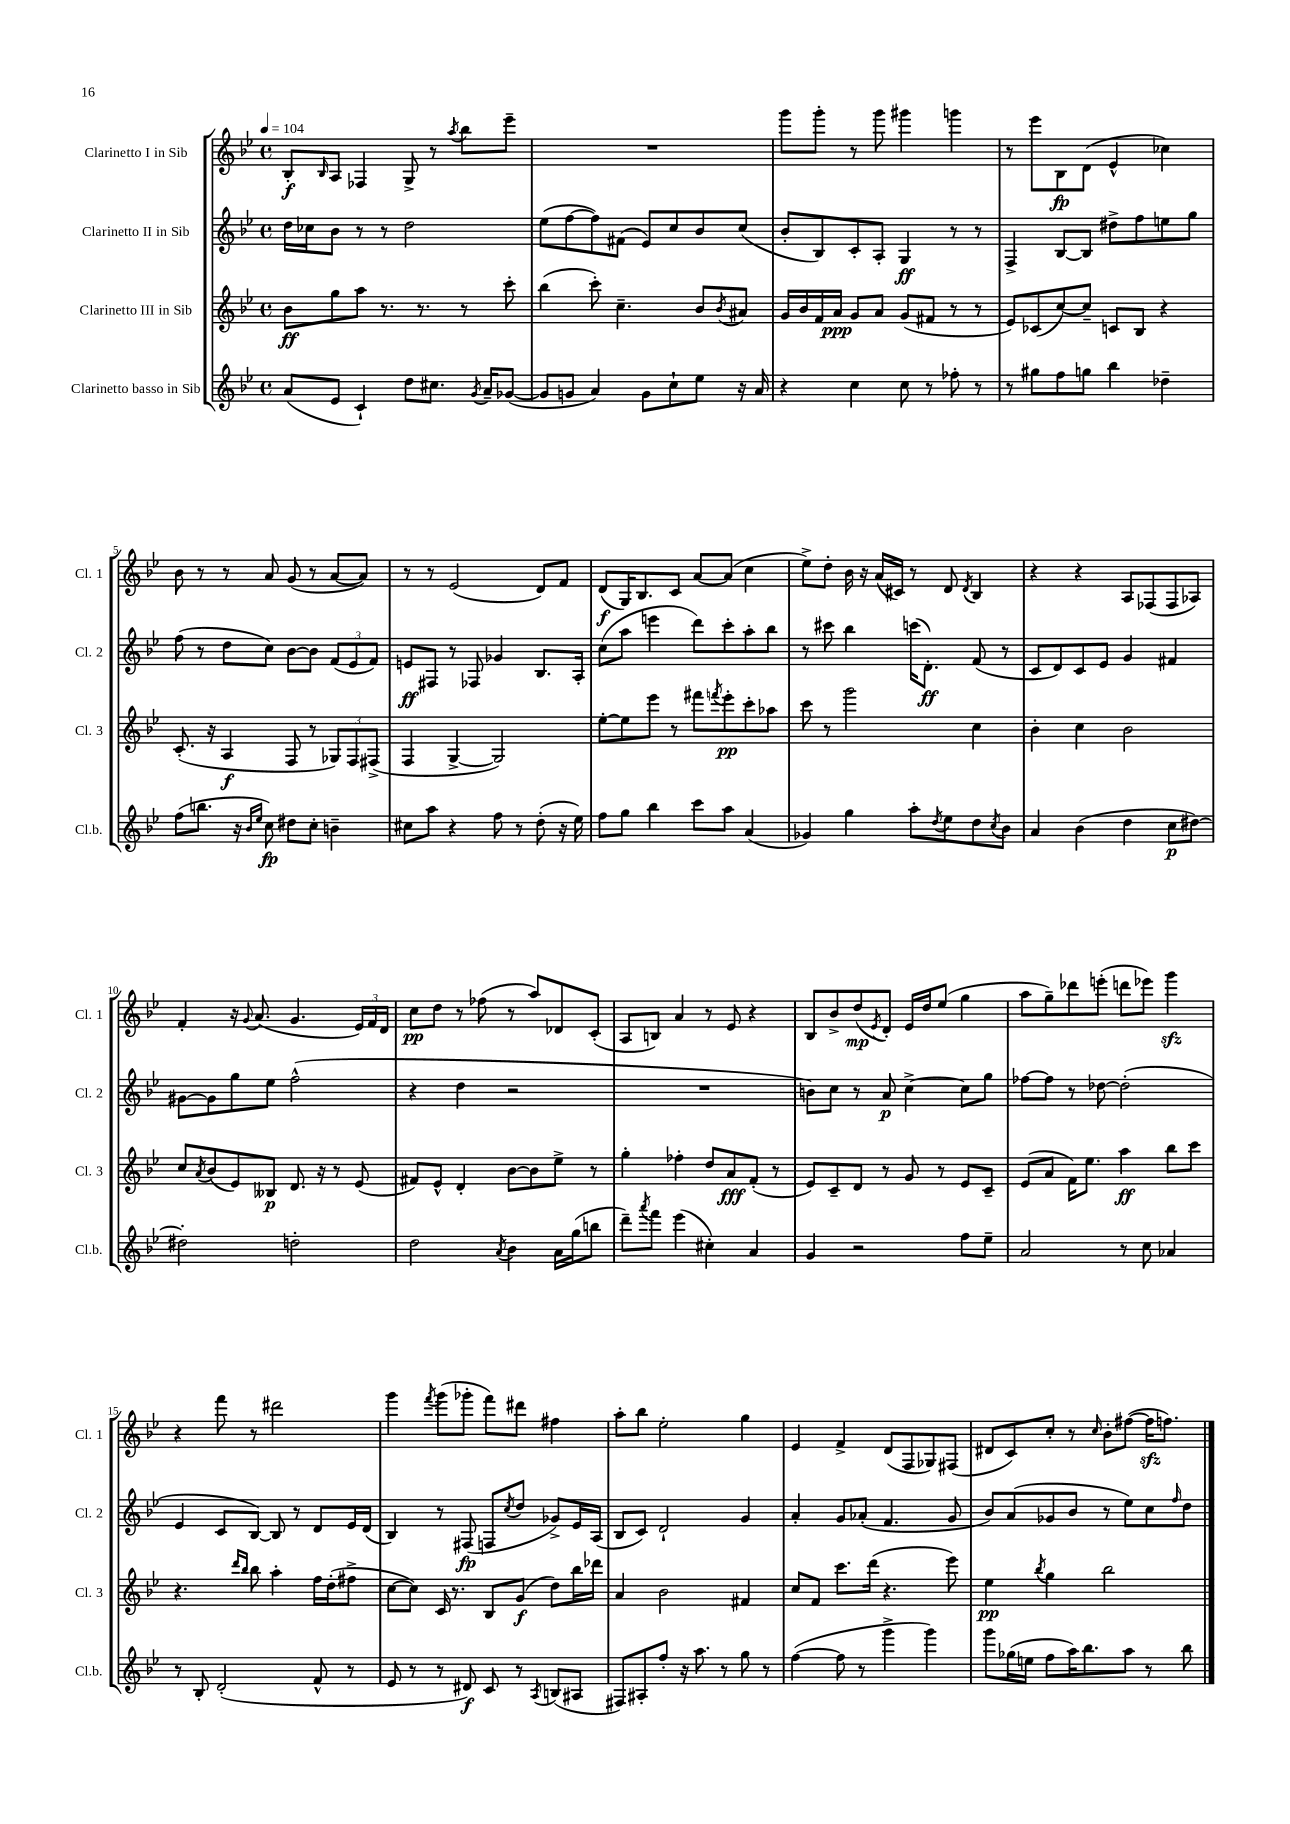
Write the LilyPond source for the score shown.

<<
\new StaffGroup <<
\new Staff = "s0" \with { instrumentName = "Clarinetto I in Sib" shortInstrumentName = "Cl. 1" } {
    \clef treble \key bes \major \defaultTimeSignature \time 4/4 \tempo 4 = 104
    bes8-.\f \grace { bes16 } a8 fes4 g8-> r8 \acciaccatura { a''8 } bes''8 ees'''8-- |
    R1 |
    g'''8 g'''8-. r8 g'''8 gis'''4 g'''4 |
    r8 ees'''8 bes8\fp d'8( ees'4-^ ces''4) |
    bes'8 r8 r8 a'8 g'8( r8 a'8~ a'8) |
    r8 r8 ees'2( d'8) f'8 |
    d'8\f( g16) bes8. c'8 a'8~ a'8( c''4 |
    ees''8->) d''8-. bes'16 r16 a'16( cis'16) r8 d'8 \acciaccatura { d'8 } bes4 |
    r4 r4 a8 fes8( fes8 aes8) |
    f'4-. r16 \appoggiatura { g'8 } a'8.( g'4. \tuplet 3/2 { ees'16) f'16 d'16 } |
    c''8\pp d''8 r8 fes''8( r8 a''8) des'8 c'8-.( |
    a8 b8) a'4 r8 ees'8 r4 |
    bes8 bes'8-> d''8\mp( \acciaccatura { ees'8 } d'8-.) ees'16 d''16 ees''8( g''4 |
    a''8 g''8--) des'''8 e'''8-.( d'''8 ees'''8) g'''4\sfz |
    r4 f'''8 r8 dis'''2 |
    g'''4 \acciaccatura { f'''8 } g'''8( ges'''8-. f'''8) dis'''8 fis''4 |
    a''8-. bes''8 ees''2-. g''4 |
    ees'4 f'4-> d'8( f8 ges8) fis8( |
    dis'8 c'8) c''8-. r8 \grace { c''16 } bes'8-. fis''8~( fis''16\sfz f''8.) \bar "|." |
}
\new Staff = "s1" \with { instrumentName = "Clarinetto II in Sib" shortInstrumentName = "Cl. 2" } {
    \clef treble \key bes \major \defaultTimeSignature \time 4/4
    d''16 ces''16 bes'8 r8 r8 d''2 |
    ees''8( f''8~ f''8) fis'8( ees'8) c''8 bes'8 c''8( |
    bes'8-. bes8) c'8-. a8-. g4\ff r8 r8 |
    f4-> bes8~ bes8 dis''8-> f''8 e''8 g''8 |
    f''8( r8 d''8 c''8) bes'8~ bes'8 \tuplet 3/2 { f'8( ees'8 f'8) } |
    e'8\ff fis8 r8 fes8 ges'4 bes8. a16-. |
    c''8( a''8 e'''4 d'''8) c'''8-. a''8-. bes''8 |
    r8 cis'''8 bes''4 c'''16( d'8.-.\ff) f'8( r8 |
    c'8 d'8) c'8 ees'8 g'4 fis'4 |
    gis'8~ gis'8 g''8 ees''8 f''2-^( |
    r4 d''4 r2 |
    R1 |
    b'8) c''8 r8 a'8\p c''4~-> c''8 g''8 |
    fes''8~ fes''8 r8 des''8~ des''2-.( |
    ees'4 c'8 bes8~) bes8 r8 d'8 ees'16 d'16( |
    bes4) r8 fis8\fp( f8 \acciaccatura { c''8 } d''8 ges'8->) ees'16 a16( |
    bes8 c'8) d'2-! g'4 |
    a'4-. g'8 aes'8-.( f'4. g'8 |
    bes'8) a'8( ges'8 bes'8 r8 ees''8) c''8 \grace { f''16 } d''8 \bar "|." |
}
\new Staff = "s2" \with { instrumentName = "Clarinetto III in Sib" shortInstrumentName = "Cl. 3" } {
    \clef treble \key bes \major \defaultTimeSignature \time 4/4
    bes'8\ff g''8 a''8 r8. r8. r8 c'''8-. |
    bes''4( c'''8-.) c''4.-- bes'8 \acciaccatura { bes'8 } ais'8 |
    g'16 bes'16 f'16 a'16\ppp g'8 a'8 g'8( fis'8 r8 r8 |
    ees'8) ces'8( c''8~) c''8-- c'8 bes8 r4 |
    c'8.-.( r16 a4\f f8 r8 \tuplet 3/2 { ges8) f8 fis8->( } |
    f4 g4~-> g2) |
    ees''8~-. ees''8 ees'''8 r8 fis'''8 \acciaccatura { f'''8 } ees'''8-.\pp c'''8-. aes''8 |
    c'''8 r8 g'''2 c''4 |
    bes'4-. c''4 bes'2 |
    c''8 \acciaccatura { a'8 } bes'8( ees'8) beses8\p d'8. r16 r8 ees'8( |
    fis'8) ees'8-^ d'4-. bes'8~ bes'8 ees''8-> r8 |
    g''4-. fes''4-. d''8 a'8\fff f'8-.( r8 |
    ees'8) c'8-- d'8 r8 g'8 r8 ees'8 c'8-- |
    ees'8( a'8 f'16) ees''8. a''4\ff bes''8 c'''8 |
    r4. \grace { d'''16 bes''16 } bes''8 a''4-. f''16 d''16-.( fis''8-> |
    c''8~ c''8) c'16 r8. bes8 g'8\f( d''8) bes''16 des'''16 |
    a'4 bes'2 fis'4 |
    c''8 f'8 c'''8. d'''16( r4. ees'''8) |
    ees''4\pp \acciaccatura { bes''8 } g''4 bes''2 \bar "|." |
}
\new Staff = "s3" \with { instrumentName = "Clarinetto basso in Sib" shortInstrumentName = "Cl.b." } {
    \clef treble \key bes \major \defaultTimeSignature \time 4/4
    a'8( ees'8 c'4-!) d''8 cis''8. \acciaccatura { g'8 } a'16-- ges'8~( |
    ges'8 g'8 a'4) g'8 c''8-! ees''8 r16 a'16 |
    r4 c''4 c''8 r8 fes''8-. r8 |
    r8 gis''8 f''8 g''8 bes''4 des''4-- |
    f''8( b''8. r16 \grace { bes'16 ees''16 } c''8\fp) dis''8 c''8-. b'4-- |
    cis''8 a''8 r4 f''8 r8 d''8-.( r16 ees''16) |
    f''8 g''8 bes''4 c'''8 a''8 a'4( |
    ges'4) g''4 a''8-. \acciaccatura { d''8 } ees''8 d''8 \acciaccatura { c''8 } bes'8 |
    a'4 bes'4( d''4 c''8\p dis''8~) |
    dis''2-. d''2-. |
    d''2 \acciaccatura { a'8 } bes'4 a'16 g''16( b''8 |
    d'''8--) \acciaccatura { a'''8 } f'''8 ees'''4( cis''4-.) a'4 |
    g'4 r2 f''8 ees''8-- |
    a'2 r8 c''8 aes'4 |
    r8 bes8-. d'2-.( f'8-^ r8 |
    ees'8 r8 r8 dis'8\f) c'8 r8 \acciaccatura { a8 } b8( ais8 |
    fis8) ais8-. f''8-. r16 a''8. r8 g''8 r8 |
    f''4~( f''8 r8 g'''4-> g'''4) |
    g'''8 ges''16( e''16 f''8 a''16) bes''8. a''8 r8 bes''8 \bar "|." |
}
>>
>>
